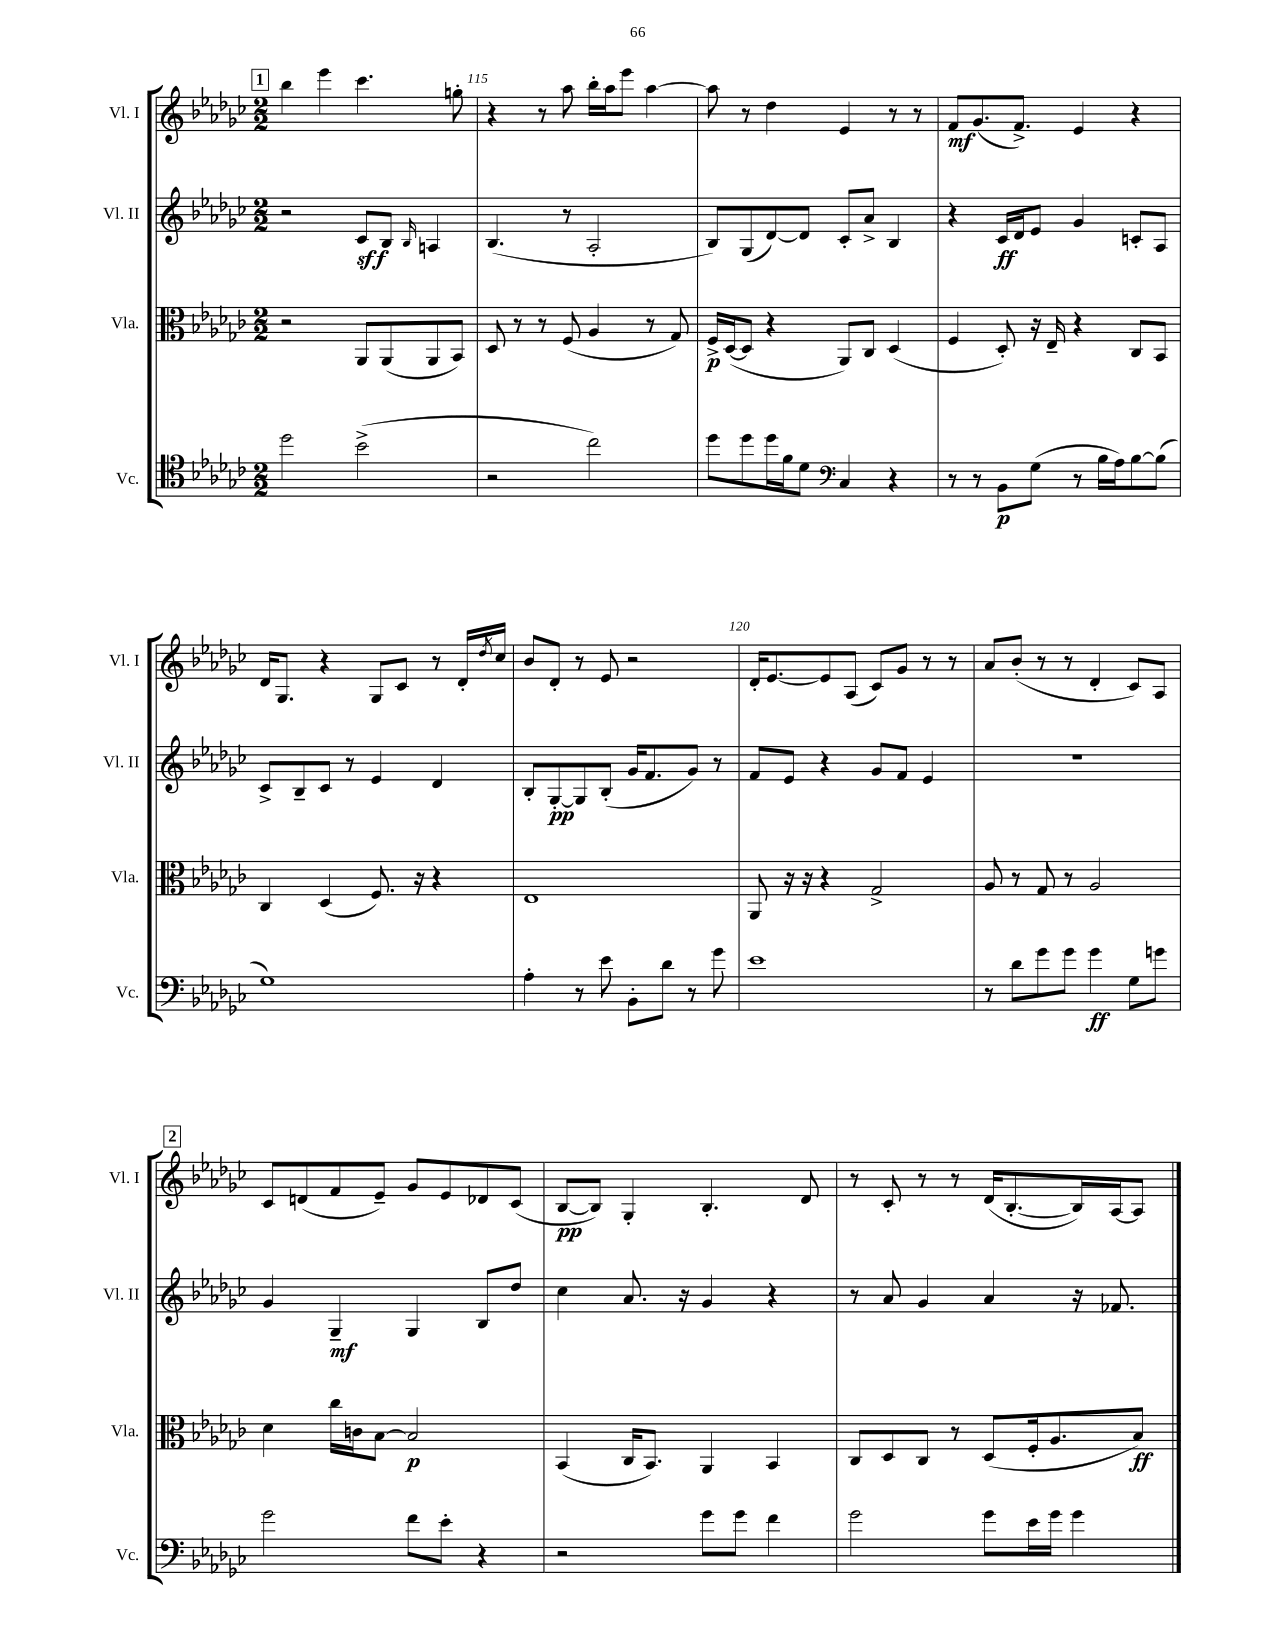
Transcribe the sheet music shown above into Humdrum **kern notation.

**kern	**kern	**kern	**kern
*staff4	*staff3	*staff2	*staff1
*clefC4	*clefC3	*clefG2	*clefG2
*k[b-e-a-d-g-c-]	*k[b-e-a-d-g-c-]	*k[b-e-a-d-g-c-]	*k[b-e-a-d-g-c-]
*M2/2	*M2/2	*M2/2	*M2/2
2dd-\	2r	2r	4bb-\
.	.	.	4eee-\
(2b-^\	8AA-/L	8c-/L	4.ccc-\
.	(8AA-/	8B-/J	.
.	.	16qqB-/	.
.	8AA-/	4A/	.
.	8BB-/J)	.	8gg'\
=	=	=	=
2r	8D-/	(4.B-/	4r
.	8r	.	.
.	8r	.	8r
.	(8F/	8r	8aa-\
2cc-\)	4A-/	2A-'/	16bb-'\LL
.	.	.	16aa-\J
.	.	.	8eee-\J
.	8r	.	[4aa-\
.	8G-/)	.	.
=	=	=	=
8dd-\L	16F^/LL	8B-/L)	8aa-\]
.	([16D-/J	.	.
8dd-\	8D-/]J	(8G-/	8r
16dd-\L	4r	[8d-/)	4dd-\
16f\J	.	.	.
8d-\J	.	8d-/]J	.
*clefF4	*	*	*
4C-/	8AA-/L)	8c-'/L	4e-/
.	8C-/J	8a-^/J	.
4r	(4D-/	4B-/	8r
.	.	.	8r
=	=	=	=
8r	4F/	4r	8f/L
8r	.	.	(8.g-/
8BB-\L	8D-'/)	16c-/LL	.
.	.	16d-/J	8.f^/J)
(8G-\J	16r	8e-/J	.
.	16E-~/	.	.
8r	4r	4g-/	4e-/
16B-\LL	.	.	.
16A-\J)	.	.	.
[8B-\	8C-/L	8c'/L	4r
(8B-\]J	8BB-/J	8A-/J	.
=	=	=	=
1G-)	4C-/	8c-^/L	16d-/LK
.	.	.	8.G-/J
.	.	8B-~/	.
.	(4D-/	8c-/J	4r
.	.	8r	.
.	8.F/)	4e-/	8G-/L
.	.	.	8c-/J
.	16r	.	.
.	4r	4d-/	8r
.	.	.	16d-'/LL
.	.	.	8qdd-/
.	.	.	16cc-/JJ
=	=	=	=
4A-'\	1E-	8B-'/L	8b-/L
.	.	[8G-'/	8d-'/J
8r	.	8G-/]	8r
8e-\	.	(8B-'/J	8e-/
8BB-'\L	.	16g-/LK	2r
.	.	8.f/	.
8d-\J	.	.	.
8r	.	8g-/J)	.
8g-\	.	8r	.
=	=	=	=
1e-	8AA-/	8f/L	16d-'/LK
.	.	.	[8.e-/
.	16r	8e-/J	.
.	16r	.	.
.	4r	4r	8e-/]
.	.	.	(8A-/J
.	2G-^/	8g-/L	8c-/L)
.	.	8f/J	8g-/J
.	.	4e-/	8r
.	.	.	8r
=	=	=	=
8r	8A-/	1r	8a-/L
8d-\L	8r	.	(8b-'/J
8g-\	8G-/	.	8r
8g-\J	8r	.	8r
4g-\	2A-/	.	4d-'/
8G-\L	.	.	8c-/L)
8g\J	.	.	8A-/J
=	=	=	=
2g-\	4d-\	4g-/	8c-/L
.	.	.	(8d/
.	16cc-\LL	4G-~/	8f/
.	16c\J	.	.
.	[8B-\J	.	8e-~/J)
8f\L	2B-/]	4G-/	8g-/L
8e-'\J	.	.	8e-/
4r	.	8B-/L	8d-/
.	.	8dd-/J	(8c-/J
=	=	=	=
2r	(4BB-/	4cc-\	[8B-/L
.	.	.	8B-/]J)
.	16C-/LK	8.a-/	4G-'/
.	8.BB-/J)	.	.
.	.	16r	.
8g-\L	4AA-/	4g-/	4.B-'/
8g-\J	.	.	.
4f\	4BB-/	4r	.
.	.	.	8d-/
=	=	=	=
2g-\	8C-/L	8r	8r
.	8D-/	8a-/	8c-'/
.	8C-/J	4g-/	8r
.	8r	.	8r
8g-\L	(8D-/L	4a-/	(16d-/LK
.	.	.	[8.B-'/
16e-\L	16F'/k	.	.
16g-\JJ	8.A-/	.	.
4g-\	.	16r	16B-/]L)
.	.	8.f-/	[16A-/J
.	8B-/J)	.	8A-/]J
==	==	==	==
*-	*-	*-	*-
